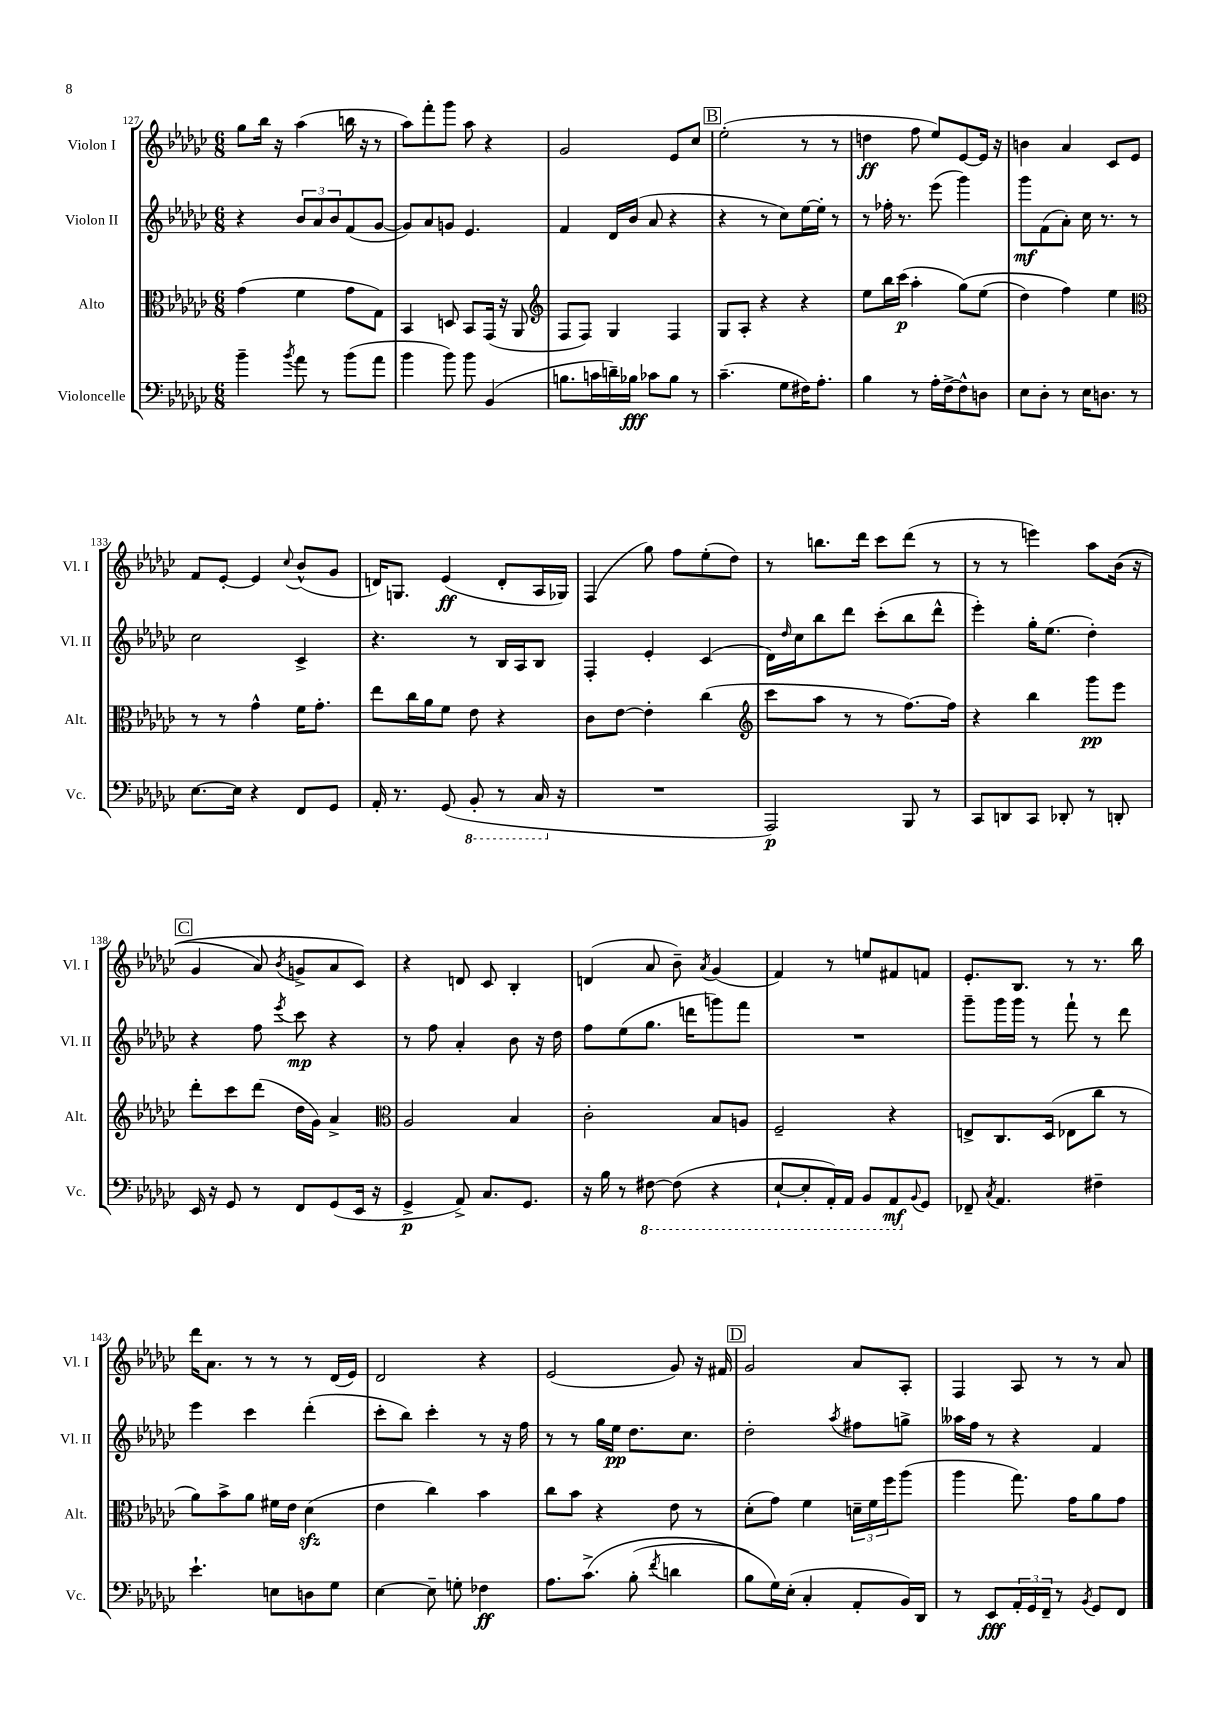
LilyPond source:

<<
\new StaffGroup <<
\new Staff = "s0" \with { instrumentName = "Violon I" shortInstrumentName = "Vl. I" } {
    \clef treble \key ges \major \numericTimeSignature \time 6/8
    ges''8 bes''16 r16 aes''4( b''16 r16 r8 |
    aes''8) f'''8-. ges'''8 aes''8 r4 |
    ges'2 ees'8 ces''8 |
    \mark \markup { \box "B" } ees''2-.( r8 r8 |
    d''4\ff f''8 ees''8) ees'8~ ees'16 r16 |
    b'4 aes'4 ces'8 ees'8 |
    f'8 ees'8~-. ees'4 \appoggiatura { ces''8 } bes'8-^( ges'8 |
    d'16) g8. ees'4\ff( d'8-. aes16 ges16) |
    f4( ges''8) f''8 ees''8-.( des''8) |
    r8 b''8. des'''16 ces'''8 des'''8( r8 |
    r8 r8 e'''4) aes''8 bes'16(\( r16 |
    \mark \markup { \box "C" } ges'4 aes'8) \acciaccatura { bes'8 } g'8-> aes'8 ces'8\) |
    r4 d'8 ces'8 bes4-. |
    d'4( aes'8 bes'8--) \acciaccatura { aes'8 } ges'4( |
    f'4) r8 e''8 fis'8 f'8 |
    ees'8.-. bes8. r8 r8. bes''16 |
    des'''16 aes'8. r8 r8 r8 des'16( ees'16) |
    des'2 r4 |
    ees'2( ges'8) r16 fis'16 |
    \mark \markup { \box "D" } ges'2 aes'8 aes8-. |
    f4 aes8 r8 r8 aes'8 \bar "|." |
}
\new Staff = "s1" \with { instrumentName = "Violon II" shortInstrumentName = "Vl. II" } {
    \clef treble \key ges \major \numericTimeSignature \time 6/8
    r4 \tuplet 3/2 { bes'8 aes'8 bes'8 } f'8( ges'8~ |
    ges'8) aes'8 g'8 ees'4. |
    f'4 des'16 bes'16( aes'8 r4 |
    \mark \markup { \box "B" } r4 r8 ces''8) ees''16~ ees''16-. r8 |
    r8 fes''16-. r8. ees'''8( ges'''4) |
    ges'''8\mf f'8( aes'8-.) ces''16 r8. r8 |
    ces''2 ces'4-> |
    r4. r8 bes16 aes16 bes8 |
    f4-. ees'4-. ces'4( |
    des'16) \grace { des''16 } ces''16 bes''8 des'''8 ces'''8-.( bes''8 des'''8-^ |
    ees'''4-.) ges''16-. ees''8.( des''4-.) |
    \mark \markup { \box "C" } r4 f''8 \acciaccatura { ees'''8 } ces'''8\mp r4 |
    r8 f''8 aes'4-. bes'8 r16 des''16 |
    f''8 ees''8( ges''8. d'''16 g'''8) f'''8 |
    R2. |
    ges'''8-- ges'''16 ges'''16 r8 f'''8-! r8 des'''8 |
    ees'''4 ces'''4 des'''4-.( |
    ces'''8-. bes''8) ces'''4-. r8 r16 f''16 |
    r8 r8 ges''16 ees''16\pp des''8. ces''8. |
    \mark \markup { \box "D" } des''2-. \acciaccatura { aes''8 } fis''8 g''8-> |
    aeses''16 f''16 r8 r4 f'4 \bar "|." |
}
\new Staff = "s2" \with { instrumentName = "Alto" shortInstrumentName = "Alt." } {
    \clef alto \key ges \major \numericTimeSignature \time 6/8
    ges'4( f'4 ges'8 ges8) |
    bes,4 d8 bes,8 ges,16( r16 aes,8 |
    \clef treble f8 f8) ges4 f4 |
    \mark \markup { \box "B" } ges8 aes8-. r4 r4 |
    ees''8 bes''16 ces'''16\p( aes''4-. ges''8)\( ees''8( |
    des''4) f''4\) ees''4 |
    \clef alto r8 r8 ges'4-^ f'16 ges'8.-. |
    ees''8 ces''16 aes'16 f'8 ees'8 r4 |
    ces'8 ees'8~ ees'4-. ces''4( |
    \clef treble ces'''8 aes''8 r8 r8 f''8.~) f''16 |
    r4 bes''4 ges'''8\pp ees'''8 |
    \mark \markup { \box "C" } des'''8-. ces'''8 des'''8( des''16 ges'16) aes'4-> |
    \clef alto aes2 bes4 |
    ces'2-. bes8 a8 |
    f2-- r4 |
    e8-> ces8. des16( ees8 ces''8 r8 |
    aes'8) bes'8-> aes'8 fis'16 ees'16 des'4\sfz( |
    ees'4 ces''4) bes'4 |
    ces''8 bes'8 r4 ees'8 r8 |
    \mark \markup { \box "D" } des'8-.( ges'8) f'4 \tuplet 3/2 { d'16-- f'16 f''16 } aes''8( |
    aes''4 ges''8.) ges'16 aes'8 ges'8 \bar "|." |
}
\new Staff = "s3" \with { instrumentName = "Violoncelle" shortInstrumentName = "Vc." } {
    \clef bass \key ges \major \numericTimeSignature \time 6/8
    bes'4-- \acciaccatura { bes'8 } aes'8 r8 bes'8( aes'8 |
    bes'4 bes'8) bes'8 bes,4( |
    b8. c'16 d'16--) bes16\fff ces'8 bes8 r8 |
    \mark \markup { \box "B" } ces'4.--( ges8 fis16) aes8.-. |
    bes4 r8 aes16-. f16~-> f8-^ d8 |
    ees8 des8-. r8 ees16 d8. r8 |
    ees8.~ ees16 r4 f,8 ges,8 |
    aes,16-. r8. ges,8( \ottava #-1 bes,,8-. r8 ces,16 \ottava #0 r16 |
    R2. |
    aes,,2\p) bes,,8 r8 |
    ces,8 d,8 ces,8 des,8-. r8 d,8-. |
    \mark \markup { \box "C" } ees,16 r16 ges,8 r8 f,8 ges,8( ees,16 r16 |
    ges,4->\p aes,8->) ces8. ges,8. |
    r16 bes16 r8 \ottava #-1 fis,8~ fis,8( r4 |
    ees,8~-! ees,8-. aes,,16-.) aes,,16 bes,,8 aes,,8\mf \ottava #0 \appoggiatura { bes,8 } ges,8 |
    fes,8-- \acciaccatura { ces8 } aes,4. fis4-- |
    ees'4.-! e8 d8 ges8 |
    ees4~ ees8-- g8-. fes4\ff |
    aes8. ces'8.->\( bes8-.( \acciaccatura { f'8 } d'4 |
    \mark \markup { \box "D" } bes8) ges16\) ees16-.( ces4-. aes,8-. bes,16) des,16 |
    r8 ees,8\fff \tuplet 3/2 { aes,16-. ges,16 f,16-- } r8 \acciaccatura { bes,8 } ges,8 f,8 \bar "|." |
}
>>
>>
\layout { \context { \Score currentBarNumber = #127 } }
